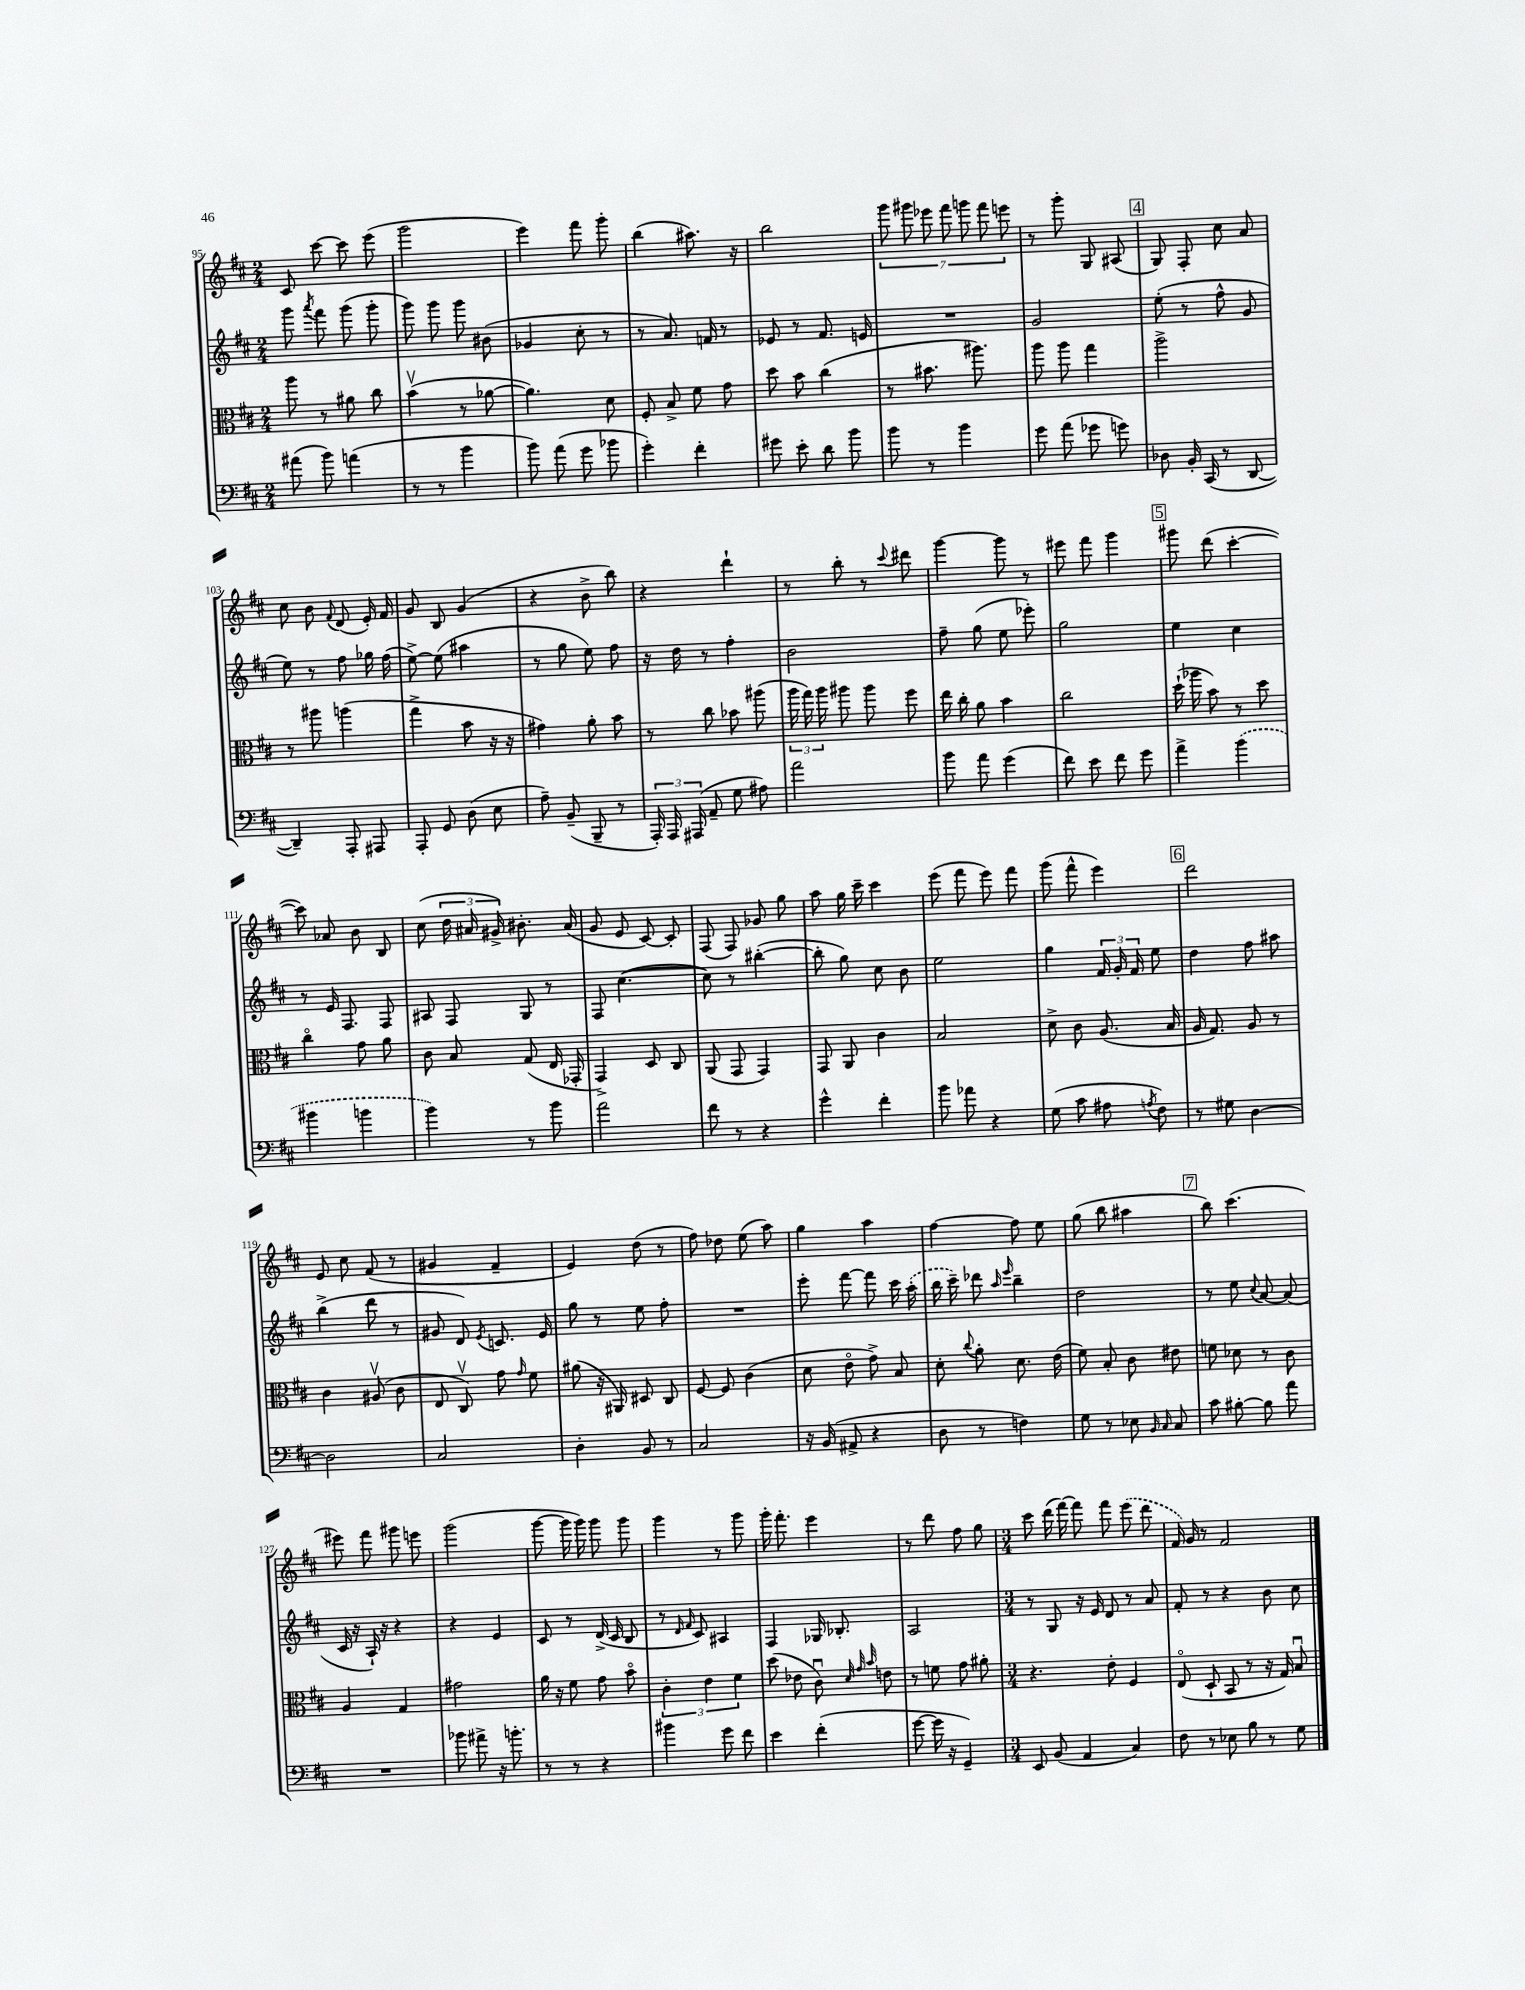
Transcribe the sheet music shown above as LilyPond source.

<<
\new StaffGroup <<
\new Staff = "s0" {
    \clef treble \key d \major \numericTimeSignature \time 2/4
    \autoBeamOff cis'8 cis'''8~ cis'''8 e'''8( |
    g'''2 |
    e'''4) fis'''8 g'''8-. |
    b''4( ais''8.) r16 |
    b''2 |
    \tuplet 7/4 { g'''8 gis'''8 ees'''8 fis'''8 g'''8 fis'''8 e'''8 } |
    r8 g'''8-. g8 ais8( |
    \mark \markup { \box "4" } g8) fis8-. cis''8 a'8 |
    cis''8 b'8 \appoggiatura { fis'8 } d'8( e'16-.) fis'16 |
    g'8 b8 g'4( |
    r4 b'8-> b''8) |
    r4 d'''4-! |
    r8 b''8-. r8 \appoggiatura { cis'''8 } dis'''8 |
    g'''4~ g'''8 r8 |
    eis'''8 fis'''8 g'''4 |
    \mark \markup { \box "5" } gis'''8 d'''8( cis'''4~-. |
    cis'''8) aes'8 b'8 b8 |
    cis''8( \tuplet 3/2 { d''16 ais'16 gis'16->) } bis'8.-. ais'16( |
    g'8 e'8 cis'8~) cis'8-. |
    fis8( fis8) ges'8 g''8 |
    a''8 g''16 cis'''16-- cis'''4 |
    e'''8( fis'''8 e'''8) fis'''8 |
    g'''8( fis'''8-^ e'''4) |
    \mark \markup { \box "6" } d'''2 |
    e'8 cis''8 fis'8( r8 |
    gis'4 fis'4-- |
    e'4) d''8( r8 |
    fis''8) des''8 e''8( a''8) |
    g''4 a''4 |
    fis''4~ fis''8 e''8 |
    g''8( b''8 ais''4 |
    \mark \markup { \box "7" } b''8) cis'''4.( |
    eis'''8) fis'''8 gis'''8 e'''8 |
    g'''2( |
    g'''8~ g'''16 g'''16) g'''8 g'''8 |
    g'''4 r8 g'''8 |
    g'''16-. fis'''8.-. e'''4 |
    r8 d'''8 fis''8 g''8 |
    \numericTimeSignature \time 3/4 cis'''8 d'''16( fis'''16~) fis'''8 fis'''8 \once \slurDashed e'''8( d'''8 |
    fis'16) g'16 r8 fis'2 \bar "|." |
}
\new Staff = "s1" {
    \clef treble \key d \major \numericTimeSignature \time 2/4
    \autoBeamOff g'''8 \acciaccatura { a'''8 } fis'''8 g'''8( g'''8-. |
    g'''8) g'''8 g'''8 bis'8( |
    ges'4 cis''8-. r8 |
    r8 a'8.) f'16 r8 |
    ees'8 r8 fis'8. e'16 |
    R2 |
    g'2 |
    \mark \markup { \box "4" } e''8-.( r8 fis''8-^ g'8 |
    e''8) r8 fis''8 ges''16 fis''16( |
    e''8~->) e''8( ais''4 |
    r8 g''8 e''8) fis''8 |
    r16 d''16 r8 fis''4-. |
    b'2 |
    fis''8-- g''8( e''8 ees'''8-.) |
    g''2 |
    \mark \markup { \box "5" } e''4 cis''4 |
    r8 e'16 fis8. fis8 |
    ais8 fis8 g8 r8 |
    fis8 cis''4.~( |
    cis''8) r8 bis''4~-.( |
    bis''8-. g''8) cis''8 b'8 |
    e''2 |
    g''4 \tuplet 3/2 { fis'16 g'16-. fis'16 } e''8 |
    \mark \markup { \box "6" } d''4 fis''8 ais''8 |
    b''4->( d'''8 r8 |
    gis'8 d'8) \acciaccatura { e'8 } c'8. e'16 |
    g''8 r8 e''8 fis''8-. |
    R2 |
    e'''8-. fis'''8~ fis'''8 cis'''16 \once \slurDashed a''16-.( |
    b''16 cis'''16--) des'''8 \grace { a''16 e'''16 } b''4-- |
    d''2 |
    \mark \markup { \box "7" } r8 e''8 \appoggiatura { cis''8 } a'8~ a'8( |
    cis'16 r16 a16-!) r16 r4 |
    r4 e'4 |
    cis'8 r8 d'16->( cis'16 b8 |
    r8 \grace { d'16 fis'16 } cis'8) ais4 |
    fis4 ges16 bes8.-. |
    a2 |
    \numericTimeSignature \time 3/4 r8 g8 r16 e'16 d'8 r8 a'8 |
    fis'8-. r8 r4 b'8 cis''8 \bar "|." |
}
\new Staff = "s2" {
    \clef alto \key d \major \numericTimeSignature \time 2/4
    \autoBeamOff a''8 r8 ais'8 cis''8 |
    b'4\upbow( r8 aes'8~ |
    aes'4.) d'8 |
    fis8-. b8-> fis'8 g'8 |
    d''8 b'8 cis''4( |
    r8 bis'8. ais''8.) |
    a''8 a''8 g''4 |
    \mark \markup { \box "4" } a''2-> |
    r8 ais''8 a''4( |
    g''4-> b'8 r16 r16 |
    gis'4) a'8-. b'8 |
    r8 cis''8 bes'8 ais''8( |
    \tuplet 3/2 { a''16 g''16) a''16 } ais''8 ais''8 fis''8 |
    e''16 cis''16-. a'8 b'4 |
    cis''2 |
    \mark \markup { \box "5" } d''16-!( aes''16 b'8) r8 d''8 |
    cis''4\flageolet g'8 a'8 |
    cis'8 b8 g8( e16 ges,16-. |
    g,4->) d8 cis8 |
    a,8( g,8 g,4) |
    g,8 a,8 cis'4 |
    b2 |
    d'8-> cis'8 a8.( b16 |
    \mark \markup { \box "6" } a16 g8.) a8 r8 |
    cis'4 ais8\upbow( cis'8 |
    e8 cis8\upbow) g'8 \grace { g'16 } fis'8 |
    ais'8( r16 ais,16) dis8 cis8 |
    fis8~ fis8 cis'4( |
    d'8 e'8\flageolet g'8->) b8 |
    d'8-. \appoggiatura { cis''8 } a'8-. d'8. e'16( |
    fis'8) b8-. cis'8 eis'8 |
    \mark \markup { \box "7" } f'8 des'8 r8 cis'8 |
    a4 g4 |
    gis'2 |
    a'16 r16 fis'8 g'8 b'8\flageolet |
    \tuplet 3/2 { cis'4-. e'4 fis'4 } |
    d''8( ees'8 cis'8\downbow) \grace { d'32 g'32 b'32 } e'8 |
    r8 f'8 g'8 ais'8-. |
    \numericTimeSignature \time 3/4 r4. e'8-. fis4 |
    e8\flageolet( d8-! b,8 r8 r16 g16) b8\downbow \bar "|." |
}
\new Staff = "s3" {
    \clef bass \key d \major \numericTimeSignature \time 2/4
    \autoBeamOff ais'8( b'8) a'4( |
    r8 r8 b'4 |
    b'8) a'8( g'8 bes'8 |
    g'4-.) fis'4-. |
    gis'8 e'8-. d'8 b'8 |
    b'8 r8 b'4 |
    g'8 a'8( ges'8 g'8) |
    \mark \markup { \box "4" } des8 b,16-. cis,16( r8 d,8~ |
    d,4--) a,,8-. ais,,8 |
    a,,8-. g,8 d8( e8 |
    a8--) b,8--( b,,8-- r8 |
    \tuplet 3/2 { a,,16-.) a,,16 ais,,16( } a,8-- g8 ais8) |
    a'2 |
    b'8 a'8 g'4( |
    fis'8) e'8 fis'8 g'8 |
    \mark \markup { \box "5" } a'4-> \once \slurDashed b'4( |
    bis'4 b'4 |
    b'4) r8 b'8 |
    a'2 |
    fis'8 r8 r4 |
    g'4-^ fis'4-. |
    b'8 aes'8 r4 |
    g8( cis'8 ais8 \acciaccatura { a8 } fis8) |
    \mark \markup { \box "6" } r8 gis8 d4~ |
    d2 |
    cis2 |
    d4-. b,8 r8 |
    cis2 |
    r16 b,16( ais,8-> r4 |
    d8 r8 f4) |
    g8 r8 ees8 \grace { b,16 cis16 } cis8 |
    \mark \markup { \box "7" } cis'8 bis8~-. bis8 a'8 |
    R2 |
    bes'8 ais'8-> r16 b'8.-. |
    r8 r8 r4 |
    bis'4 g'8 fis'8 |
    e'4 fis'4-.( |
    g'8~ g'16 r16 g,4--) |
    \numericTimeSignature \time 3/4 e,8 b,8( a,4 cis4) |
    fis8 r8 ees8 b8 r8 g8 \bar "|." |
}
>>
>>
\layout { \context { \Score currentBarNumber = #95 } }
